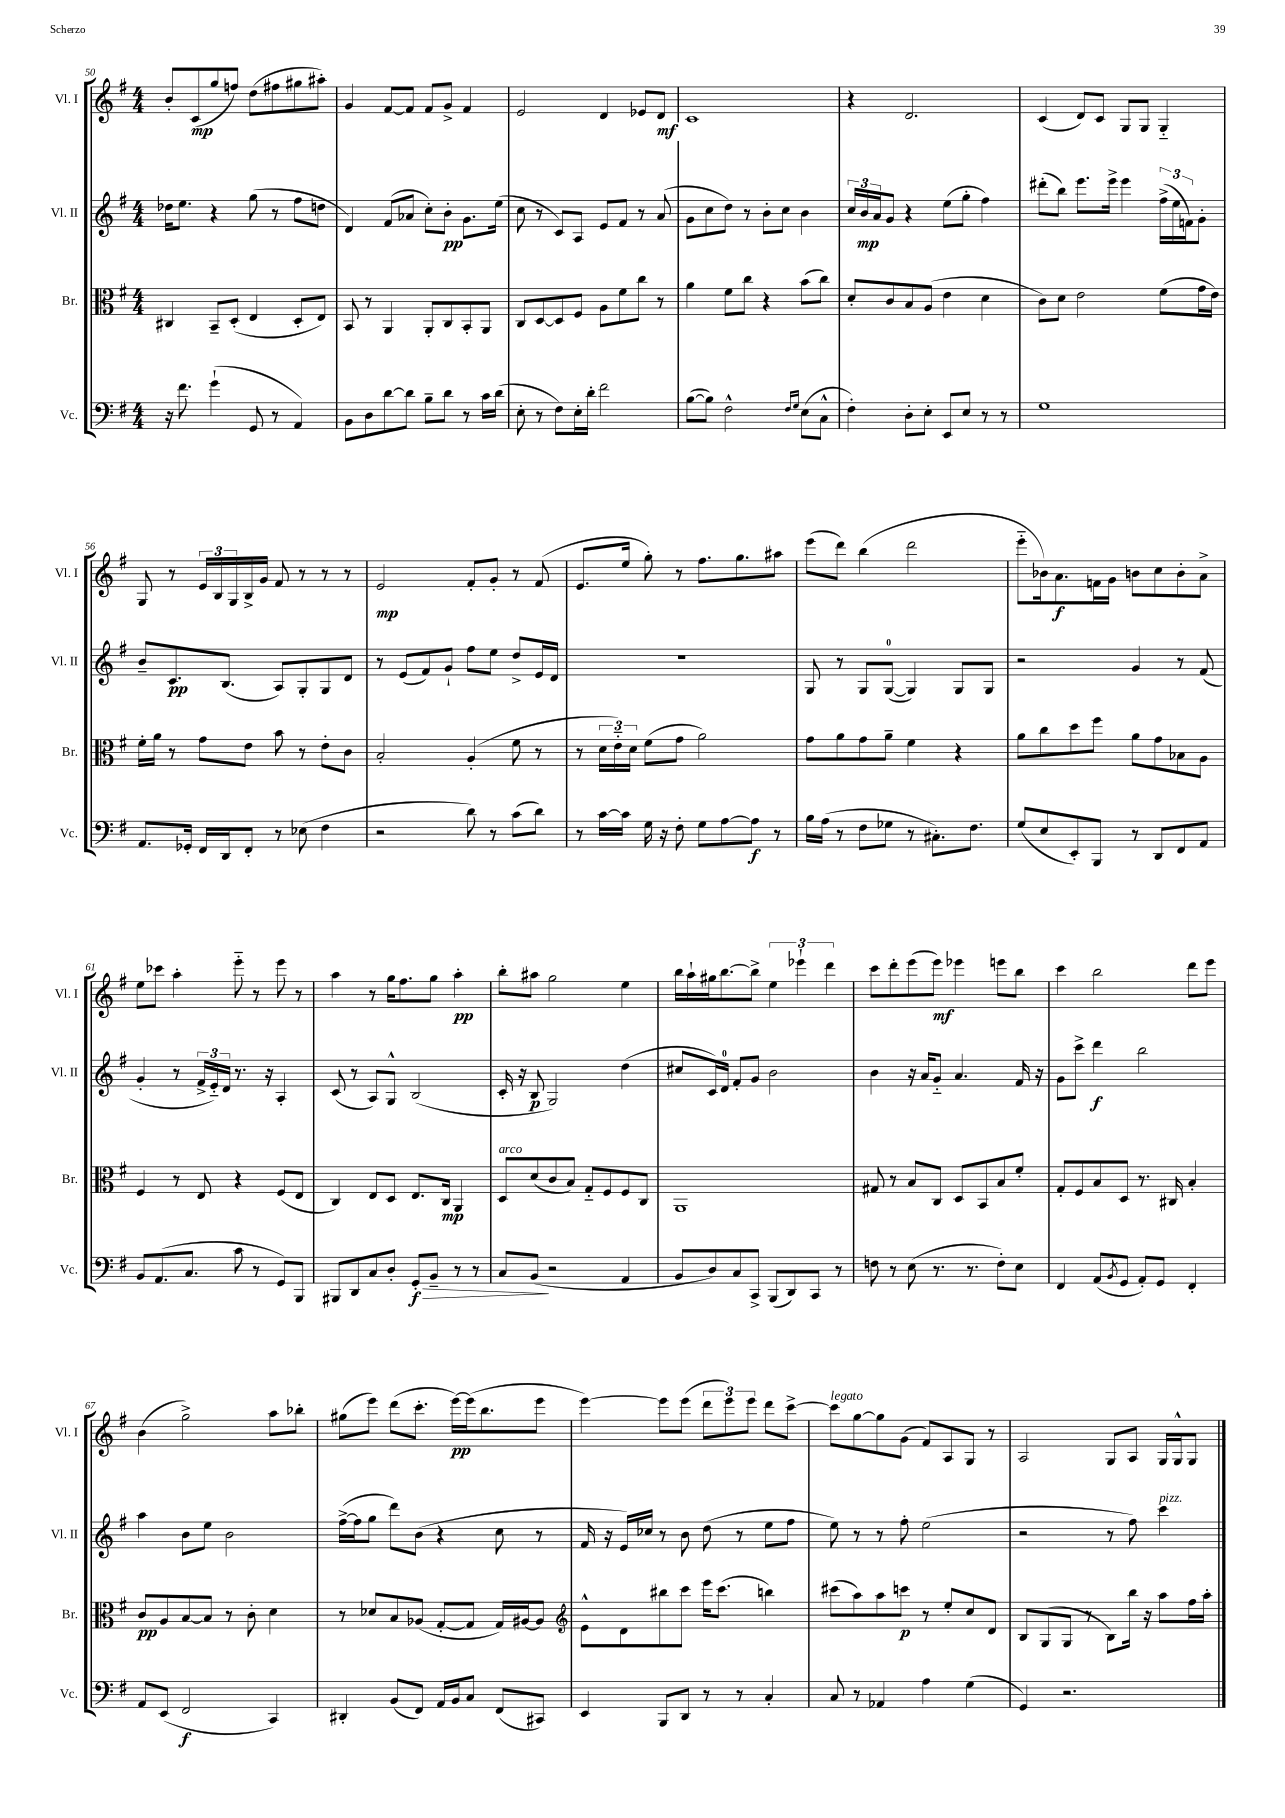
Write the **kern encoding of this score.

**kern	**kern	**kern	**kern
*staff4	*staff3	*staff2	*staff1
*clefF4	*clefC3	*clefG2	*clefG2
*k[f#]	*k[f#]	*k[f#]	*k[f#]
*M4/4	*M4/4	*M4/4	*M4/4
16r	4C#/	16dd-\LK	8b'/L
8.f#\	.	8.ee\J	.
.	.	.	(8c/
(4g`\	8BB~/L	4r	8gg/
.	(8D'/J	.	8ff/J)
8GG/	4E/	(8gg\	(8dd\L
8r	.	8r	8ff#\
4AA/)	8D'/L	8ff#\L	8gg#\
.	8E/J)	8dd\J	8aa#'\J)
=	=	=	=
8BB\L	8BB/	4d/)	4g/
8D\	8r	.	.
[8d\	4AA/	(8f#/L	[8f#/L
8d\]J	.	8a-/J	8f#/]J
8B~\L	8AA'/L	8cc'\L)	8f#/L
8d\J	8C/	8b'\J	8g^/J
8r	8BB'/	8.g\L	4f#/
16c\LL	8AA/J	.	.
(16d\JJ	.	(16ee\Jk	.
=	=	=	=
8E'\	8C/L	8cc\	2e/
8r	[8D/	8r	.
8F#\L)	8D/]	8c/L)	.
16E'\L	8F#/J	8A/J	.
16d'\JJ	.	.	.
2f#\	8A\L	8e/L	4d/
.	8f#\	8f#/J	.
.	8cc\J	8r	8e-/L
.	8r	(8a/	8d/J
=	=	=	=
([8B\L	4a\	8g\L	1c
8B\]J)	.	8cc\	.
2F#^^\	8f#\L	8dd\J)	.
.	8cc\J	8r	.
.	4r	8b'\L	.
.	.	8cc\J	.
16qqF#/LL	.	.	.
16qqG/JJ	.	.	.
(8E\L	(8b\L	4b\	.
8C^^\J	8cc\J)	.	.
=	=	=	=
4F#'\)	8d'/L	24cc/LL	4r
.	.	24b/	.
.	.	24a/J	.
.	8c/	8g/J	.
8D'\L	8B/	4r	2.d/
8E'\J	(8A/J	.	.
8EE/L	4e\	(8ee\L	.
8E/J	.	8gg'\J	.
8r	4d\	4ff#\)	.
8r	.	.	.
=	=	=	=
1G	8c\L)	(8ddd#'\L	(4c/
.	8d\J	8bb\J)	.
.	2e\	8.eee\L	8d/L)
.	.	.	8c/J
.	.	16eee^\Jk	.
.	.	4eee\	8G/L
.	.	.	8G/J
.	(8f#\L	(24ff#^\LL	4G'~/
.	.	24ee\	.
.	.	24f\J)	.
.	16g\L	8g'\J	.
.	16e\JJ)	.	.
=	=	=	=
8.AA/L	16f#'\LL	8b~/L	8G/
.	16a\JJ	.	.
.	8r	8.c/	8r
16GG-'/Jk	.	.	.
16FF#/LL	8g\L	.	24e/LL
.	.	.	24B/
16DD/J	.	(8.B/J	.
.	.	.	24G/
8FF#'/J	8e\J	.	16B^/
.	.	.	16g/JJ
8r	8b\	8A/L)	8f#/
(8E-\	8r	8G'/	8r
4F#\	8e'\L	8G/	8r
.	8c\J	8d/J	8r
=	=	=	=
2r	2B'/	8r	2e/
.	.	(8e/L	.
.	.	8f#/)	.
.	.	8g`/J	.
8d\)	(4A'/	8ff#\L	8f#'/L
8r	.	8ee\J	8g'/J
(8c\L	8f#\	8dd^/L	8r
8d\J)	8r	16e/L	(8f#/
.	.	16d/JJ	.
=	=	=	=
8r	8r	1r	8.e/L
[16c\LL	24d\LL	.	.
.	24e'~\)	.	.
16c\]JJ	.	.	16ee/Jk
.	24d\JJ	.	.
16G\	(8f#\L	.	8gg'\)
16r	.	.	.
8F#'\	8g\J	.	8r
8G\L	2a\)	.	8.ff#\L
[8A\	.	.	.
.	.	.	8.gg\
8A\]J	.	.	.
8r	.	.	8aa#\J
=	=	=	=
16B\LL	8g\L	8G/	(8eee\L
(16A\JJ	.	.	.
8r	8a\	8r	8ddd\J)
8F#\L	8g\	8G/L	(4bb\
8G-\J	8a~\J	([8G/J	.
8r	4f#\	4G/])	2ddd\
8.C#'\L)	.	.	.
.	4r	8G/L	.
8.F#\J	.	.	.
.	.	8G/J	.
=	=	=	=
(8G/L	8a\L	2r	8eee'~\L
8E/	8cc\	.	16b-\k)
.	.	.	8.a\
8EE'/)	8dd\	.	.
8BBB/J	8ff#\J	.	16f\L
.	.	.	16g\JJ
8r	8a\L	4g/	8b\L
8DD/L	8g\	.	8cc\
8FF#/	8B-\	8r	8b'\
8AA/J	8A\J	(8f#/	8a^\J
=	=	=	=
8BB/L	4F#/	4g'/	8ee\L
(8.AA/	.	.	8ccc-\J
.	8r	8r	4aa'\
8.C/J	.	.	.
.	8E/	24f#^/LL	.
.	.	24e'~/)	.
.	.	24d/JJ	.
8c\	4r	8.r	8eee'~\
8r	.	.	8r
.	.	16r	.
8GG/L)	(8F#/L	4A'/	8eee\
8BBB/J	8E/J	.	8r
=	=	=	=
8BBB#/L	4C/)	(8c/	4aa\
8DD/	.	8r	.
8C/	8E/L	8A/L)	8r
8D'/J	8D/J	8G^^/J	16gg\LK
.	.	.	8.ff#\
8GG'/L	8.E/L	(2B/	.
8BB~/J	.	.	8gg\J
.	16C/Jk	.	.
8r	4AA/	.	4aa'\
8r	.	.	.
=	=	=	=
8C/L	8D/L	16c'/	8bb'\L
.	.	16r	.
(8BB/J	(8d/	8B/	8aa#\J
2r	8c/	2G/)	2gg\
.	8B/J)	.	.
.	8G'~/L	.	.
.	8F#/	.	.
4AA/	8F#/	(4dd\	4ee\
.	8C/J	.	.
=	=	=	=
8BB/L	1AA	8cc#/L	16bb\LL
.	.	.	16aa`\
8D/)	.	16c/L)	16gg#\J
.	.	16d/JJ	[8.bb\
8C/	.	8f#'/L	.
8CC^/J	.	8g/J	8bb^\]J
(8BBB/L	.	2b\	6ee\
8DD/)	.	.	.
.	.	.	6eee-`\
8CC/J	.	.	.
.	.	.	6ddd\
8r	.	.	.
=	=	=	=
8F\	8G#/	4b\	8ccc\L
8r	8r	.	8ddd'\
(8E\	8B/L	16r	(8eee\
.	.	16a/LK	.
8.r	8C/J	8g'~/J	8eee\J)
.	8D/L	4.a/	4eee-\
8.r	.	.	.
.	8BB/	.	.
8F'\L)	8B/	.	8eee\L
8E\J	8f#'/J	16f#/	8bb\J
.	.	16r	.
=	=	=	=
4FF#/	8G'/L	8g\L	4ccc\
.	8F#/	8ccc^\J	.
(8AA/L	8B/	4ddd\	2bb\
8qBB/	.	.	.
8GG/J	8D/J	.	.
8AA'/L)	8.r	2bb\	.
8GG/J	.	.	.
.	16C#/	.	.
4FF#'/	4B'/	.	8ddd\L
.	.	.	8eee\J
=	=	=	=
8AA/L	8c/L	4aa\	(4b\
(8EE/J	8A/	.	.
2FF#/	[8B/	8b\L	2gg^\)
.	8B/]J	8ee\J	.
.	8r	2b\	.
.	8c'\	.	.
4CC/)	4d\	.	8aa\L
.	.	.	8bb-'\J
=	=	=	=
4DD#'/	8r	([16ff#^\LL	(8gg#\L
.	.	16ff#\]J	.
.	8d-/L	8gg\J	8eee\J)
(8BB/L	8B/	8ddd\L)	(8ddd\L
8FF#/J)	(8A-/J	(8b\J	8.ccc'\J
16AA/LL	[8G'/L	4r	.
16BB/J	.	.	[16eee\LL)
8C/J	8G/]J	.	(16eee\]J
.	.	.	8.bb\
(8FF#/L	16G/LL)	8cc\	.
.	[16A#/J	.	.
8CC#/J)	8A#/]J	8r	8eee\J
=	=	=	=
*	*clefG2	*	*
4EE/	8e^^\L	16f#/	[4eee\)
.	.	16r	.
.	8d\	16e/LL)	.
.	.	16cc-/JJ	.
8BBB/L	8bb#\	8r	8eee\]L
8DD/J	8ccc\J	8b\	(8eee\J
8r	16eee\LK	(8dd\	12ddd\L
.	(8.ccc\J	.	.
.	.	.	12eee\)
8r	.	8r	.
.	.	.	12eee\J
4C'/	4bb\)	8ee\L	8ddd\L
.	.	8ff#\J	[8ccc^\J
=	=	=	=
8C/	(8ccc#\L	8ee\)	8ccc\]L
8r	8aa\)	8r	[8gg\
4AA-/	8aa\	8r	8gg\]
.	8ccc\J	8ff#'\	(8g\J
4A\	8r	(2ee\	8f#/L)
.	8ee'/L	.	8A/
(4G\	8cc/	.	8G/J
.	8d/J	.	8r
=	=	=	=
4GG/)	8B/L	2r	2A/
.	(8G/	.	.
2.r	8G/J	.	.
.	8r	.	.
.	8B\L)	8r	8G/L
.	16bb\Jk	8ff#\)	8A/J
.	16r	.	.
.	8aa\L	4ccc\	16G/LL
.	.	.	16G^^/J
.	16ff#\L	.	8G/J
.	16aa'\JJ	.	.
==	==	==	==
*-	*-	*-	*-
